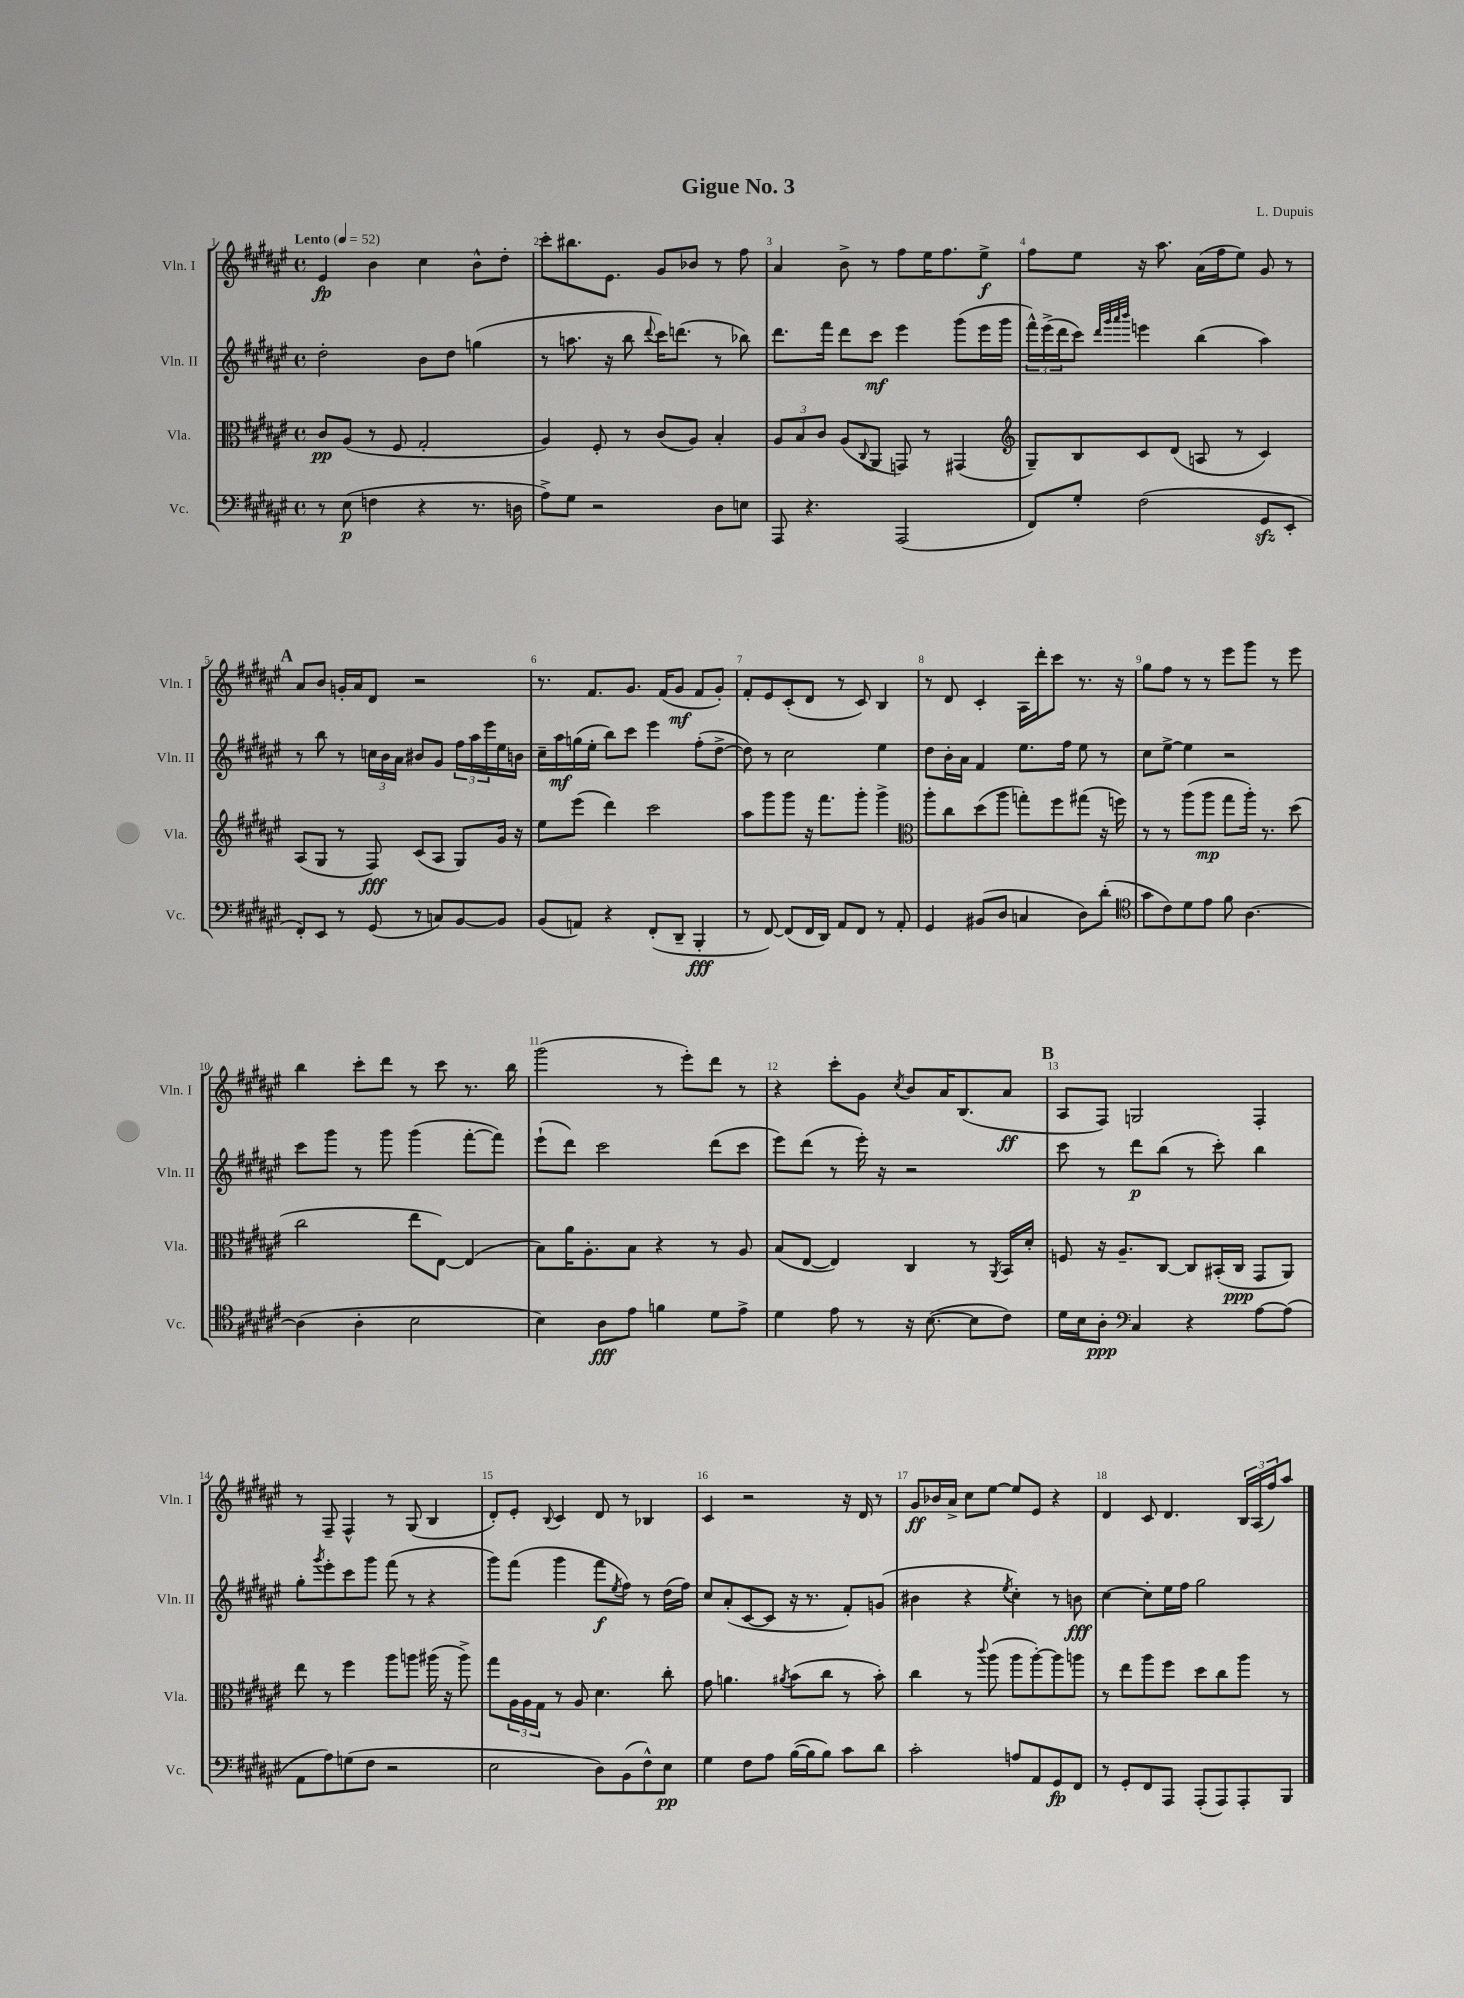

**kern	**dynam	**kern	**dynam	**kern	**dynam	**kern	**dynam
*part4	*part4	*part3	*part3	*part2	*part2	*part1	*part1
*staff4	*staff4	*staff3	*staff3	*staff2	*staff2	*staff1	*staff1
*I"Vc.	*	*I"Vla.	*	*I"Vln. II	*	*I"Vln. I	*
*I'Vc.	*	*I'Vla.	*	*I'Vln. II	*	*I'Vln. I	*
*clefF4	*	*clefC3	*	*clefG2	*	*clefG2	*
*k[f#c#g#d#a#e#]	*	*k[f#c#g#d#a#e#]	*	*k[f#c#g#d#a#e#]	*	*k[f#c#g#d#a#e#]	*
*M4/4	*	*M4/4	*	*M4/4	*	*M4/4	*
*met(c)	*	*met(c)	*	*met(c)	*	*met(c)	*
*MM52	*	*MM52	*	*MM52	*	*MM52	*
=1	=1	=1	=1	=1	=1	=1	=1
!	!	!	!	!	!	!LO:TX:a:B:t=Lento	!
8r	.	8c#/L	pp	2dd#'\	.	4e#/	fp
(8E#\	p	(8A#/J	.	.	.	.	.
4Fn\	.	8r	.	.	.	4b\	.
.	.	8F#/	.	.	.	.	.
4r	.	2G#'/	.	8b\L	.	4cc#\	.
.	.	.	.	8dd#\J	.	.	.
8.r	.	.	.	(4ggn\	.	8b^^\L	.
.	.	.	.	.	.	8dd#'\J	.
16Dn\	.	.	.	.	.	.	.
=2	=2	=2	=2	=2	=2	=2	=2
8A#^\L)	.	4A#/)	.	8r	.	8ccc#'\L	.
8G#\J	.	.	.	8.aan\	.	8.bb#X\	.
2r	.	8F#'/	.	.	.	.	.
.	.	.	.	16r	.	8.e#\J	.
.	.	8r	.	8bb\	.	.	.
.	.	.	.	8qqddd#/	.	.	.
.	.	(8c#/L	.	16ccc#\KL)	.	8g#/L	.
.	.	.	.	(8.dddn\J	.	.	.
.	.	8A#/J)	.	.	.	8b-X/J	.
8D#\L	.	4B'/	.	8r	.	8r	.
8En\J	.	.	.	8bb-X\)	.	8ff#\	.
=3	=3	=3	=3	=3	=3	=3	=3
8AAA#/	.	12A#/L	.	8.ddd#\L	.	4a#/	.
.	.	12B/	.	.	.	.	.
4.r	.	.	.	.	.	.	.
.	.	12c#/J	.	.	.	.	.
.	.	.	.	16fff#\Jk	.	.	.
.	.	(8A#/L	.	8ddd#\L	.	8b^\	.
.	.	8qqC#/	.	.	.	.	.
.	.	8AA#/J	.	8ccc#\J	mf	8r	.
(2AAA#/	.	8GGn/)	.	4eee#\	.	8ff#\L	.
.	.	8r	.	.	.	16ee#\K	.
.	.	.	.	.	.	8.ff#\	.
.	.	(4GG#X/	.	(8ggg#\L	.	.	.
.	.	.	.	16eee#\L	.	8ee#^\J	f
.	.	.	.	16ggg#\JJ	.	.	.
=4	=4	=4	=4	=4	=4	=4	=4
*	*	*clefG2	*	*	*	*	*
8FF#/L)	.	8G#~/L)	.	24fff#^^\LL)	.	8ff#\L	.
.	.	.	.	(24eee#^\	.	.	.
.	.	.	.	24ddd#\J	.	.	.
8G#'/J	.	8B/	.	8ccc#\J)	.	8ee#\J	.
.	.	.	.	32qqddd#/LLL	.	.	.
.	.	.	.	32qqggg#/	.	.	.
.	.	.	.	32qqaaa#/	.	.	.
.	.	.	.	32qqbbb/JJJ	.	.	.
(2F#\	.	8c#/	.	4eeen\	.	16r	.
.	.	.	.	.	.	8.aa#\	.
.	.	(8d#/J	.	.	.	.	.
.	.	8An/	.	(4bb\	.	(16a#\LL	.
.	.	.	.	.	.	16ff#\J	.
.	.	8r	.	.	.	8ee#\J)	.
8GG#zz/L	.	4c#/)	.	4aa#\)	.	8g#/	.
8EE#'/J	.	.	.	.	.	8r	.
!!LO:LB:g=z
!!LO:REH:place=s1:t=A
=5	=5	=5	=5	=5	=5	=5	=5
8FF#'/L)	.	(8A#/L	.	8r	.	8a#/L	.
8EE#/J	.	8G#/J	.	8bb\	.	8b/J	.
8r	.	8r	.	8r	.	16gn'/LL	.
.	.	.	.	.	.	16a#/J	.
(8GG#/	.	8F#/)	fff	24ccn\LL	.	8d#/J	.
.	.	.	.	24b\	.	.	.
.	.	.	.	24a#\JJ	.	.	.
8r	.	(8c#/L	.	8b#X/L	.	2r	.
8Cn/L)	.	8A#/J	.	8g#/J	.	.	.
[8BB/	.	8G#/L)	.	24ff#\LL	.	.	.
.	.	.	.	24aa#\	.	.	.
.	.	.	.	24eee#\	.	.	.
8BB/J]	.	16g#/Jk	.	16ee#\	.	.	.
.	.	16r	.	16bn\JJ	.	.	.
=6	=6	=6	=6	=6	=6	=6	=6
(8BB/L	.	8ee#\L	.	16cc#~\LL	.	8.r	.
.	.	.	.	16aa#\	mf	.	.
8AAn/J)	.	(8eee#\J	.	(16ggn\	.	.	.
.	.	.	.	16ee#'\JJ	.	8.f#/L	.
4r	.	4ddd#\)	.	8bb\L)	.	.	.
.	.	.	.	8ccc#\J	.	8.g#/J	.
(8FF#'/L	.	2ccc#\	.	4eee#\	.	.	.
.	.	.	.	.	.	(16f#/KL	.
8DD#~/J	.	.	.	.	.	8g#/J	mf
4BBB'/	fff	.	.	(8ff#'\L	.	8f#/L	.
.	.	.	.	[8dd#^\J	.	8g#'/J)	.
=7	=7	=7	=7	=7	=7	=7	=7
8r	.	8aa#\L	.	8dd#\])	.	8f#'/L	.
[8FF#/)	.	8ggg#\	.	8r	.	8e#/	.
(8FF#/L]	.	8ggg#\J	.	2cc#\	.	(8c#'/	.
16FF#/L	.	16r	.	.	.	8d#/J	.
16DD#/JJ)	.	8.fff#\L	.	.	.	.	.
8AA#/L	.	.	.	.	.	8r	.
8FF#/J	.	8ggg#'\J	.	.	.	8c#/)	.
8r	.	4ggg#^\	.	4ee#\	.	4B/	.
8AA#'/	.	.	.	.	.	.	.
=8	=8	=8	=8	=8	=8	=8	=8
*	*	*clefC3	*	*	*	*	*
4GG#/	.	8aa#'\L	.	8dd#\L	.	8r	.
.	.	8cc#\	.	16b'\L	.	8d#/	.
.	.	.	.	16a#\JJ	.	.	.
(8BB#X/L	.	(8dd#\	.	4f#/	.	4c#'/	.
8D#/J	.	8aa#\J	.	.	.	.	.
4Cn/	.	8ggn'\L)	.	8.ee#\L	.	16A#\LL	.
.	.	.	.	.	.	16ddd#'\J	.
.	.	8ff#\	.	.	.	8ccc#\J	.
.	.	.	.	16ff#\Jk	.	.	.
8D#\L)	.	(8gg#X\J	.	8ee#\	.	8.r	.
(8d#'\J	.	16r	.	8r	.	.	.
.	.	16ffn\)	.	.	.	16r	.
=9	=9	=9	=9	=9	=9	=9	=9
*clefC4	*	*	*	*	*	*	*
8g#\L	.	8r	.	8cc#\L	.	8gg#\L	.
8c#\)	.	8r	.	[8ee#^\J	.	8ff#\J	.
8d#\	.	(8aa#\L	.	4ee#\]	.	8r	.
8e#\J	.	8aa#\J	mp	.	.	8r	.
8f#\	.	8gg#\L	.	2r	.	8eee#\L	.
[4.A#\	.	16aa#'\Jk)	.	.	.	8ggg#\J	.
.	.	8.r	.	.	.	.	.
.	.	.	.	.	.	8r	.
.	.	(8dd#\	.	.	.	8eee#\	.
!!LO:LB:g=z
=10	=10	=10	=10	=10	=10	=10	=10
(4A#\]	.	2cc#\	.	8ccc#\L	.	4bb\	.
.	.	.	.	8ggg#\J	.	.	.
4A#'\	.	.	.	8r	.	8ccc#'\L	.
.	.	.	.	8ggg#\	.	8ddd#\J	.
2B\	.	8ee#\L	.	(4ggg#\	.	8r	.
.	.	[8E#\J)	.	.	.	8ccc#\	.
.	.	(4E#/]	.	[8fff#'\L	.	8.r	.
.	.	.	.	8fff#\J])	.	.	.
.	.	.	.	.	.	16bb\	.
=11	=11	=11	=11	=11	=11	=11	=11
4B\)	.	8B\L)	.	(8eee#`\L	.	(2ggg#\	.
.	.	16a#\K	.	8ddd#\J)	.	.	.
.	.	8.A#'\	.	.	.	.	.
8A#\L	fff	.	.	2ccc#\	.	.	.
8e#\J	.	8B\J	.	.	.	.	.
4fn\	.	4r	.	.	.	8r	.
.	.	.	.	.	.	8eee#'\L)	.
8d#\L	.	8r	.	(8ddd#\L	.	8ddd#\J	.
8e#^\J	.	8A#/	.	8ccc#\J	.	8r	.
=12	=12	=12	=12	=12	=12	=12	=12
4d#\	.	(8B/L	.	8eee#\L)	.	4r	.
.	.	[8E#/J	.	(8ddd#\J	.	.	.
8e#\	.	4E#/])	.	8r	.	8ccc#'\L	.
8r	.	.	.	16eee#'\)	.	8g#\J	.
.	.	.	.	16r	.	.	.
.	.	.	.	.	.	8qcc#/	.
16r	.	4C#/	.	2r	.	8b/L	.
([8.B\	.	.	.	.	.	.	.
.	.	.	.	.	.	16a#/K	.
.	.	.	.	.	.	(8.B/	.
8B\L]	.	8r	.	.	.	.	.
.	.	8qAA#/	.	.	.	.	.
8c#\J)	.	16BB/LL	.	.	.	8a#/J	ff
.	.	16d#'/JJ	.	.	.	.	.
!!LO:REH:place=s1:t=B
=13	=13	=13	=13	=13	=13	=13	=13
16d#\LL	.	8Fn/	.	8ccc#\	.	8A#/L	.
16B\J	.	.	.	.	.	.	.
8A#'\J	ppp	16r	.	8r	.	8F#/J)	.
.	.	8.A#~/L	.	.	.	.	.
*clefF4	*	*	*	*	*	*	*
4C#/	.	.	.	8ddd#\L	p	2Gn/	.
.	.	[8C#/J	.	(8bb\J	.	.	.
4r	.	8C#/L]	.	8r	.	.	.
.	.	(16BB#X'/L	.	8ccc#'\)	.	.	.
.	.	16C#/JJ	ppp	.	.	.	.
[8A#\L	.	8GG#/L	.	4bb\	.	4F#'/	.
(8A#\J]	.	8AA#/J)	.	.	.	.	.
!!LO:LB:g=z
=14	=14	=14	=14	=14	=14	=14	=14
8AA#\L	.	8ee#\	.	8gg#'\L	.	8r	.
.	.	.	.	8qggg#/	.	.	.
8A#\)	.	8r	.	8eee#'\	.	8F#~/	.
(8Gn\	.	4ff#\	.	8ccc#\	.	4F#^^/	.
8F#\J	.	.	.	8ggg#\J	.	.	.
2r	.	8aa#\L	.	(8fff#\	.	8r	.
.	.	8aan\J	.	8r	.	(8G#/	.
.	.	(16aa#X\	.	4r	.	4B/	.
.	.	16r	.	.	.	.	.
.	.	8aa#^\)	.	.	.	.	.
=15	=15	=15	=15	=15	=15	=15	=15
2E#\	.	8gg#\L	.	8ggg#\L)	.	8d#'/L)	.
.	.	24A#\L	.	(8fff#\J	.	8e#'/J	.
.	.	24A#\	.	.	.	.	.
.	.	24G#\JJ	.	.	.	.	.
.	.	.	.	.	.	8qqB/	.
.	.	8r	.	4ggg#\	.	4c#/	.
.	.	8A#/	.	.	.	.	.
8D#\L)	.	4.d#\	.	8fff#\L	f	8d#/	.
.	.	.	.	8qee#/	.	.	.
(8BB\	.	.	.	8ff#\J)	.	8r	.
8F#^^\)	.	.	.	8r	.	4B-X/	.
8E#\J	pp	8cc#'\	.	(16dd#\LL	.	.	.
.	.	.	.	16ff#\JJ)	.	.	.
=16	=16	=16	=16	=16	=16	=16	=16
4G#\	.	8g#\	.	8cc#/L	.	4c#/	.
.	.	4.an\	.	(8a#'/	.	.	.
8F#\L	.	.	.	[8c#/	.	2r	.
8A#\J	.	.	.	8c#/J]	.	.	.
.	.	8qa#X/	.	.	.	.	.
([16B\LL	.	(8b\L	.	16r	.	.	.
16B\J]	.	.	.	8.r	.	.	.
8B\J)	.	8cc#\J	.	.	.	.	.
8c#\L	.	8r	.	8f#'/L)	.	16r	.
.	.	.	.	.	.	16d#/	.
8d#\J	.	8b'\)	.	(8gn/J	.	8r	.
=17	=17	=17	=17	=17	=17	=17	=17
2c#'\	.	4cc#\	.	4b#X\	.	8g#/L	ff
.	.	.	.	.	.	16b-X/L	.
.	.	.	.	.	.	16a#^/JJ	.
.	.	8r	.	4r	.	8cc#\L	.
.	.	8qqccc#/	.	.	.	.	.
.	.	(8aa#\	.	.	.	[8ee#\J	.
.	.	.	.	8qee#/	.	.	.
8An/L	.	8aa#\L	.	4cc#'\)	.	8ee#/L]	.
8AA#/	.	[8aa#'\)	.	.	.	8e#/J	.
8GG#/	fp	8aa#\]	.	8r	.	4r	.
8FF#/J	.	8aan\J	.	8bn\	fff	.	.
=18	=18	=18	=18	=18	=18	=18	=18
8r	.	8r	.	[4cc#\	.	4d#/	.
8GG#'/L	.	8ee#\L	.	.	.	.	.
8FF#/	.	8aa#\	.	8cc#'\L]	.	8c#/	.
8AAA#/J	.	8ff#\J	.	16ee#\L	.	4.d#/	.
.	.	.	.	16ff#\JJ	.	.	.
(8AAA#'/L	.	8dd#\L	.	2gg#\	.	.	.
8AAA#/)	.	8cc#\	.	.	.	.	.
8AAA#'/	.	8aa#\J	.	.	.	24B/LL	.
.	.	.	.	.	.	(24A#/	.
.	.	.	.	.	.	24ff#/J)	.
8BBB/J	.	8r	.	.	.	8aa#/J	.
==	==	==	==	==	==	==	==
*-	*-	*-	*-	*-	*-	*-	*-
